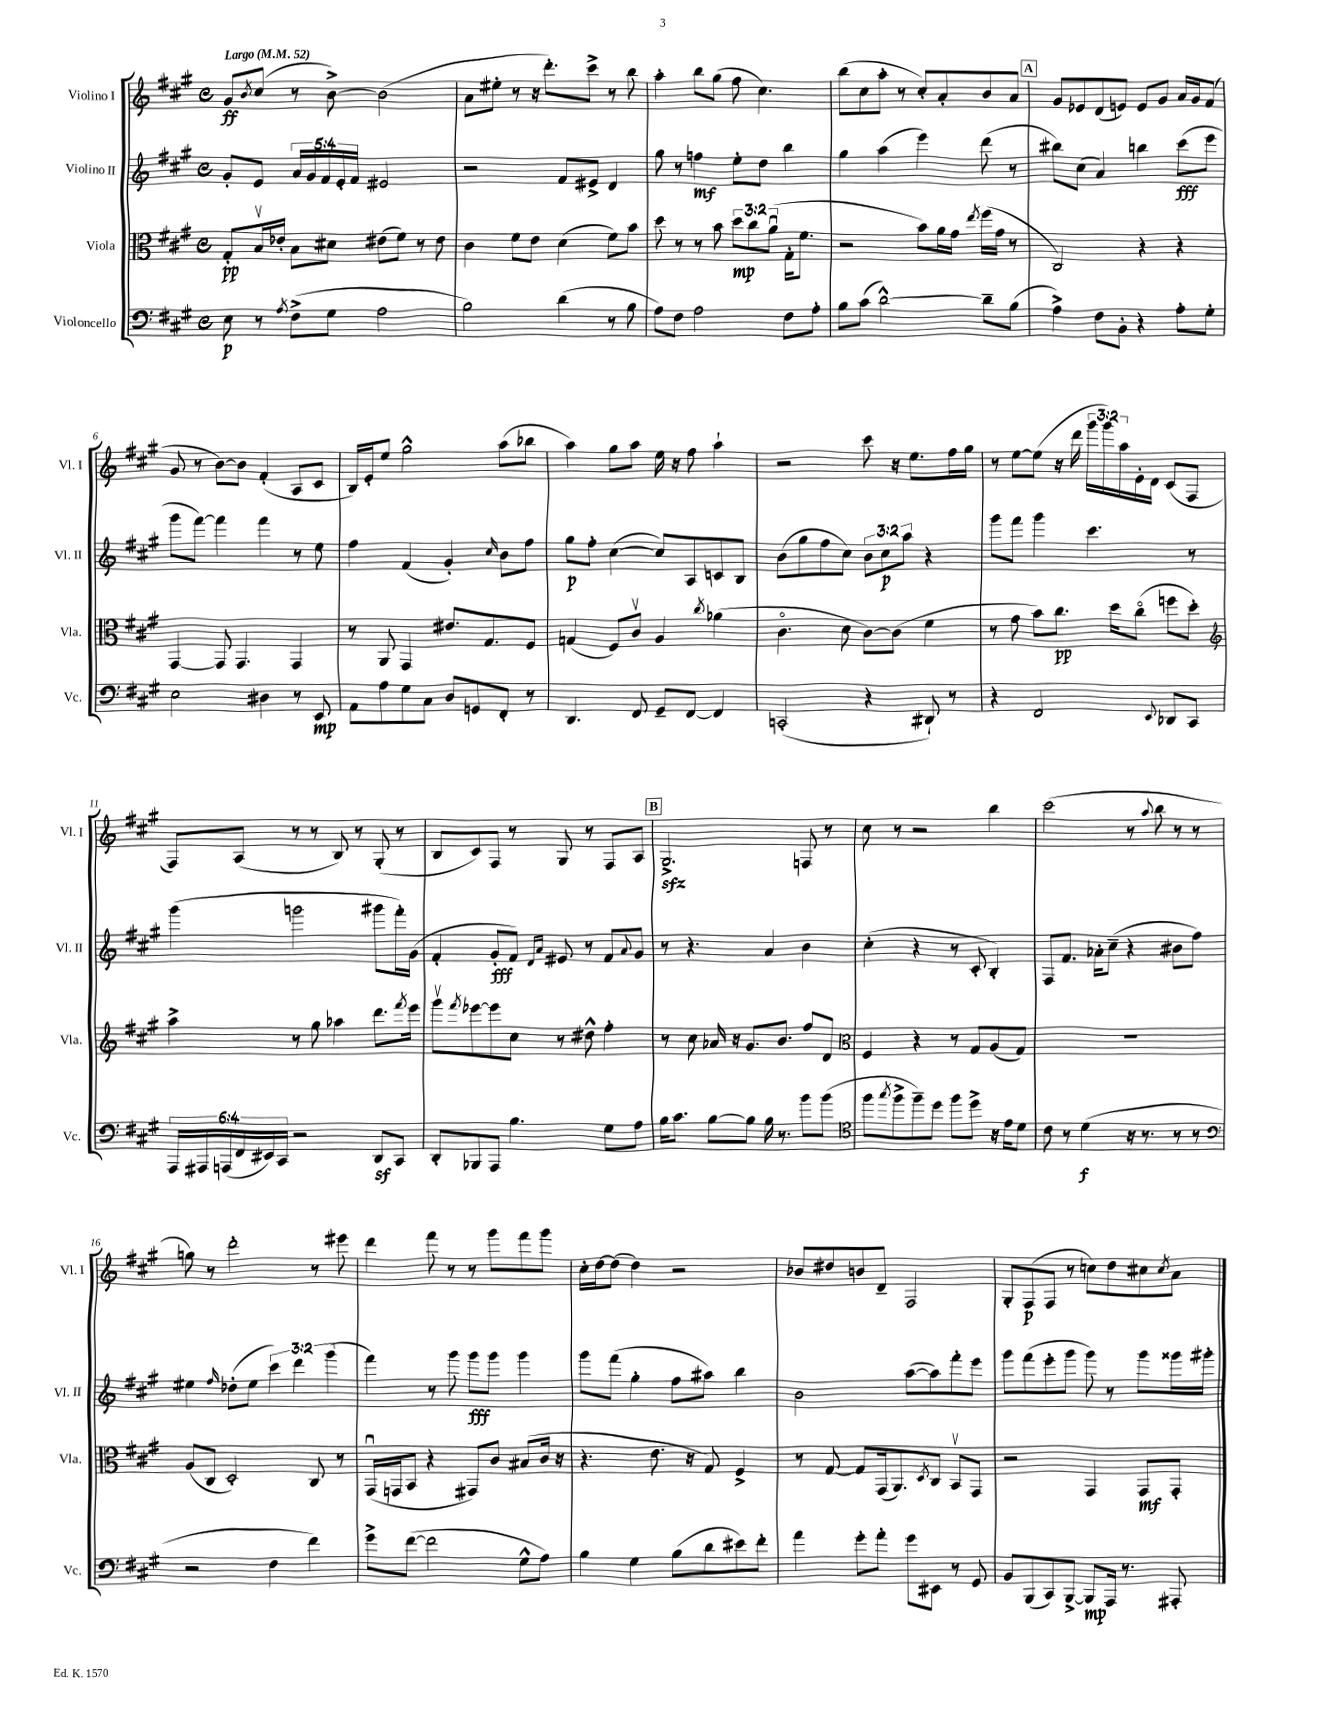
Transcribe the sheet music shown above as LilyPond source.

<<
\new StaffGroup <<
\new Staff = "s0" \with { instrumentName = "Violino I" shortInstrumentName = "Vl. I" } {
    \clef treble \key a \major \defaultTimeSignature \time 4/4 \override Staff.TupletNumber.text = #tuplet-number::calc-fraction-text \tempo "Largo" 4 = 52
    gis'8\ff \acciaccatura { b'8 } cis''8( r8 b'8~->) b'2( |
    a'8 eis''8-. r8 r16 d'''8.-.) cis'''8-> r8 b''8 |
    a''4-. b''8 gis''8( fis''8 cis''4.) |
    b''8( cis''8 a''8-. r8 cis''8-.) a'8-. b'8 a'8 |
    \mark \markup { \box "A" } gis'8 ees'8 d'8( e'8) e'8 gis'8 a'16 gis'16 fis'8( |
    gis'8 r8 b'8~) b'8 fis'4-.( a8 cis'8 |
    b16) e'16-. e''8 gis''2-^ a''8( bes''8 |
    a''4) gis''8 a''8 e''16 r16 fis''8 a''4-! |
    r2 cis'''8 r16 e''8. fis''16 gis''16 |
    r8 e''8~ e''8( r16 d'''16 \tuplet 3/2 { gis'''16 gis'''16) a''16 } e'16-. d'16 cis'8( fis8 |
    fis8) a8( r8 r8 b8) r8 gis8-.( r8 |
    b8 cis'8) fis8 r8 gis8 r8 fis8 a8 |
    \mark \markup { \box "B" } gis2.->\sfz f8 r8 |
    cis''8 r8 r2 b''4 |
    cis'''2( r8 \appoggiatura { a''8 } b''8 r8 r8 |
    g''8) r8 d'''2-. r8 eis'''8 |
    d'''4 fis'''8 r8 r8 gis'''8 fis'''8 gis'''8 |
    cis''16-. d''16~ d''8( d''4) r2 |
    bes'8 dis''8 b'8 d'8-- fis2 |
    gis8-. fis8\p( fis8 r8 c''8) d''8 cis''8 \acciaccatura { cis''8 } a'8 \bar "|." |
}
\new Staff = "s1" \with { instrumentName = "Violino II" shortInstrumentName = "Vl. II" } {
    \clef treble \key a \major \defaultTimeSignature \time 4/4 \override Staff.TupletNumber.text = #tuplet-number::calc-fraction-text
    gis'8-. e'8 \tuplet 5/4 { a'16 gis'16 fis'16 e'16-. fis'16 } eis'2 |
    r2 fis'8 eis'8-> d'4 |
    gis''8 r8 f''4\mf e''8-. d''8 b''4 |
    gis''4 a''4( e'''4) d'''8( r8 |
    \mark \markup { \box "A" } bis''8) cis''8( a'4) b''4 cis'''8\fff( e'''8 |
    gis'''8 fis'''8~) fis'''4 fis'''4 r8 e''8 |
    fis''4 fis'4( gis'4-.) \grace { cis''16 } b'8 fis''8 |
    gis''8\p fis''8-. cis''4~( cis''8) a8 c'8 b8 |
    b'8( gis''8 fis''8 cis''8) \tuplet 3/2 { b'8 cis''8\p a''8 } r4 |
    gis'''8 fis'''8 gis'''4 cis'''4. r8 |
    gis'''4( g'''2 gis'''8 fis'''16-.) gis'16( |
    fis'4-. gis'8-.\fff fis'8) \grace { d'16 a'16 } eis'8 r8 fis'8 \appoggiatura { a'8 } gis'8 |
    \mark \markup { \box "B" } r8 r4. a'4 b'4 |
    cis''4-.( r4 r8 cis'8-. b4-.) |
    fis8 fis'8. aes'16-. cis''8--( r4 bis'8 fis''8) |
    eis''4 \grace { fis''16 } des''8-.( eis''8 \tuplet 3/2 { cis'''4) d'''4 gis'''4( } |
    fis'''4) r8 gis'''8 gis'''8\fff gis'''8 gis'''4 |
    gis'''8 fis'''8( gis''4-. fis''8 ais''8) b''4 |
    b'2 a''8~( a''8) fis'''8-. e'''8 |
    gis'''8 fis'''8( e'''8-. gis'''8 gis'''8) r8 gis'''8 gisis'''16 gis'''16-. \bar "|." |
}
\new Staff = "s2" \with { instrumentName = "Viola" shortInstrumentName = "Vla." } {
    \clef alto \key a \major \defaultTimeSignature \time 4/4 \override Staff.TupletNumber.text = #tuplet-number::calc-fraction-text
    gis8-.\pp b16\upbow ees'16-. b8 dis'8 eis'8( fis'8) r8 eis'8 |
    cis'4 fis'8 e'8 d'4( fis'8) b'8 |
    d''8 r8 r8 b'8 \tuplet 3/2 { d''8\mp cis''8 a'8\downbow( } gis16-. fis'8. |
    r2 b'8) a'16 gis'16 \acciaccatura { e''8 } fis''16( gis'16 r8 |
    \mark \markup { \box "A" } cis2) r4 r4 |
    gis,4~ gis,8 gis,4. gis,4 |
    r8 a,8 gis,4 eis'8. gis8. fis8 |
    g4( fis8) cis'8\upbow a4 \acciaccatura { cis''8 } aes'4( |
    cis'4.\flageolet d'8 cis'8~) cis'8( fis'4 |
    r8 gis'8 b'8) cis''8.\pp d''16 cis''8\flageolet( f''8 d''8-.) |
    \clef treble a''4-> r8 gis''8 aes''4 d'''8. \acciaccatura { fis'''8 } e'''16 |
    gis'''8\upbow \acciaccatura { fis'''8 } ees'''8~ ees'''8 cis''8 r8 dis''8-^ fis''4-. |
    \mark \markup { \box "B" } r8 cis''8 aes'16 r16 gis'8. b'8. fis''8 d'8 |
    \clef alto fis4 r4 r8 gis8 a8( gis8) |
    R1 |
    a8( cis8 d2-.) cis8 r8 |
    gis,16\downbow( g,16 b,8 r4 gis,8) cis'8 bis8( cis'16 r16 |
    r4. e'8. r16 gis8) fis4-> |
    r8 gis8~ gis8 gis,16( a,8.) \acciaccatura { d8 } cis8 b,8\upbow gis,8 |
    r2 gis,4 gis,8\mf gis,8-. \bar "|." |
}
\new Staff = "s3" \with { instrumentName = "Violoncello" shortInstrumentName = "Vc." } {
    \clef bass \key a \major \defaultTimeSignature \time 4/4 \override Staff.TupletNumber.text = #tuplet-number::calc-fraction-text
    e8\p r8 \acciaccatura { a8 } fis8->( gis8 a2 |
    b2) d'4( r8 b8 |
    a8) fis8 a2 fis8 a8-. |
    b8 cis'8( d'2~-^) d'8-- b8( |
    \mark \markup { \box "A" } a4->) fis8 b,8-. r4 a8-. gis8-. |
    e2 dis4 r8 e,8\mp |
    a,8 a8 gis8 cis8 d8 g,8 fis,8-. r8 |
    d,4. fis,8 gis,8-- fis,8~ fis,4 |
    c,2-.( r4 dis,8-!) r8 |
    r4 fis,2 \appoggiatura { e,8 } des,8 cis,8 |
    \tuplet 6/4 { a,,16 ais,,16 a,,16( fis,16 eis,16) cis,16 } r2 d,8\sf cis,8 |
    d,8-. bes,,8 a,,8 b4. gis8 a8 |
    \mark \markup { \box "B" } b16 cis'8. b8~ b8 b16 r8. b'8 b'8( |
    \clef tenor fis''8 \acciaccatura { gis''8 } fis''8-> fis''8--) d''8 fis''8 d''8-> r16 e'16 d'8 |
    cis'8 r8 d'4\f( r16 r8. r8 r8 |
    \clef bass r2 fis4 fis'4) |
    gis'8-> fis'8~( fis'2 gis8-^ a8) |
    b4 gis4 b8( d'8 eis'8) fis'8-. |
    a'4 gis'8-. a'8-. gis'8 eis,8 r8 gis,8 |
    b,8 b,,8( cis,8) b,,8~-> b,,8\mp a,,16 r8. ais,,8-. \bar "|." |
}
>>
>>
